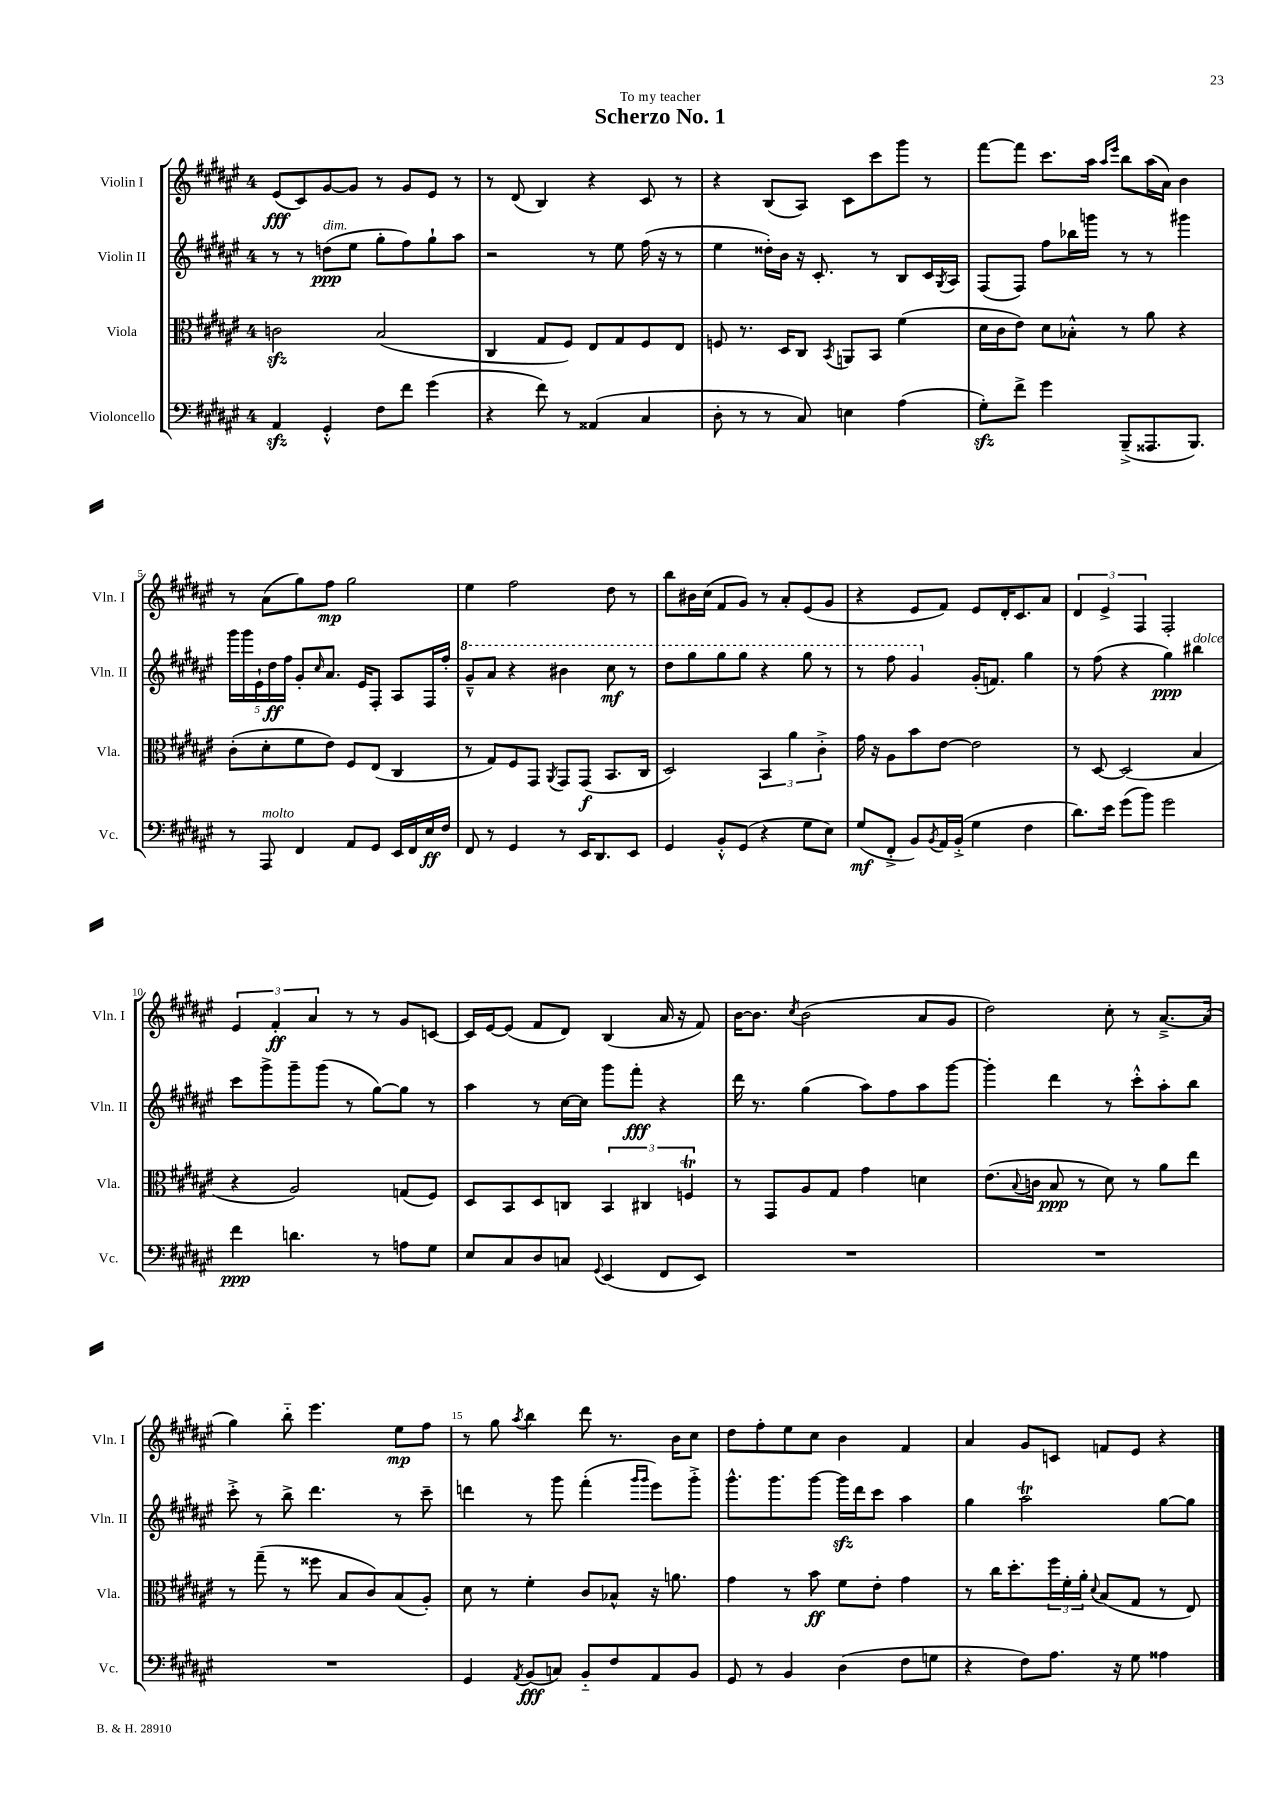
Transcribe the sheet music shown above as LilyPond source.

\header { title = "Scherzo No. 1" dedication = "To my teacher" }
<<
\new StaffGroup <<
\new Staff = "s0" \with { instrumentName = "Violin I" shortInstrumentName = "Vln. I" } {
    \clef treble \key fis \major \once \override Staff.TimeSignature.style = #'single-digit \time 4/4
    eis'8\fff( cis'8) gis'8~ gis'8 r8 gis'8 eis'8 r8 |
    r8 dis'8( b4) r4 cis'8 r8 |
    r4 b8( ais8) cis'8 cis'''8 gis'''8 r8 |
    fis'''8~ fis'''8 cis'''8. ais''16 \grace { ais''16 eis'''16 } b''8 ais''16( ais'16) b'4 |
    r8 ais'8( gis''8) fis''8\mp gis''2 |
    eis''4 fis''2 dis''8 r8 |
    b''8 bis'16 cis''16( fis'8 gis'8) r8 ais'8-. eis'8( gis'8 |
    r4 eis'8 fis'8) eis'8 dis'16-. cis'8. ais'8 |
    \tuplet 3/2 { dis'4 eis'4-> fis4 } fis2-. |
    \tuplet 3/2 { eis'4 fis'4-.\ff ais'4 } r8 r8 gis'8 c'8~ |
    c'16 eis'16~ eis'8( fis'8 dis'8) b4( ais'16 r16 fis'8) |
    b'16~ b'8. \acciaccatura { cis''8 } b'2( ais'8 gis'8 |
    dis''2) cis''8-. r8 ais'8.~---> ais'16( |
    gis''4) b''8-_ eis'''4. eis''8\mp fis''8 |
    r8 gis''8 \acciaccatura { ais''8 } b''4 dis'''8 r8. b'16 cis''8 |
    dis''8 fis''8-. eis''8 cis''8 b'4 fis'4 |
    ais'4 gis'8 c'8 f'8 eis'8 r4 \bar "|." |
}
\new Staff = "s1" \with { instrumentName = "Violin II" shortInstrumentName = "Vln. II" } {
    \clef treble \key fis \major \once \override Staff.TimeSignature.style = #'single-digit \time 4/4
    r8 r8 d''8\ppp^\markup { \italic "dim." }( eis''8 gis''8-. fis''8) gis''8-! ais''8 |
    r2 r8 eis''8 fis''16( r16 r8 |
    eis''4 disis''16-.) b'16 r16 cis'8.-. r8 b8 cis'16 \acciaccatura { gis8 } ais16 |
    fis8( fis8) fis''8 bes''16 g'''16 r8 r8 gis'''4 |
    \tuplet 5/4 { gis'''16 gis'''16 eis'16-! dis''16\ff fis''16 } gis'8-. \grace { cis''16 } ais'8. eis'16 fis8-. ais8 fis16 fis''16-. |
    \ottava #1 gis''8---^ ais''8 r4 bis''4 cis'''8\mf r8 |
    dis'''8 gis'''8 gis'''8 gis'''8 r4 gis'''8 r8 |
    r8 fis'''8 gis''4 \ottava #0 gis'16-.( f'8.) gis''4 |
    r8 fis''8( r4 gis''4\ppp) bis''4^\markup { \italic "dolce" } |
    cis'''8 gis'''8-> gis'''8-- gis'''8( r8 gis''8~) gis''8 r8 |
    ais''4 r8 cis''16~ cis''16 gis'''8 fis'''8-.\fff r4 |
    dis'''16 r8. gis''4( ais''8) fis''8 ais''8 gis'''8~ |
    gis'''4-. dis'''4 r8 cis'''8-.-^ ais''8-. b''8 |
    cis'''8-.-> r8 b''8-> dis'''4. r8 cis'''8-- |
    d'''4 r8 gis'''8 fis'''4-.( \grace { gis'''16 gis'''16 } eis'''8) gis'''8-.-> |
    gis'''8.-^ gis'''8. gis'''8~ gis'''16\sfz dis'''16 cis'''8 ais''4 |
    gis''4 ais''2\trill gis''8~ gis''8 \bar "|." |
}
\new Staff = "s2" \with { instrumentName = "Viola" shortInstrumentName = "Vla." } {
    \clef alto \key fis \major \once \override Staff.TimeSignature.style = #'single-digit \time 4/4
    c'2\sfz b2( |
    cis4 gis8 fis8) eis8 gis8 fis8 eis8 |
    f8 r8. dis16 cis8 \acciaccatura { b,8 } a,8 b,8 fis'4( |
    dis'16 cis'16 eis'8) dis'8 bes8-.-^ r8 ais'8 r4 |
    cis'8-.( dis'8-. fis'8 eis'8) fis8 eis8( cis4 |
    r8 gis8) fis8 gis,8 \acciaccatura { ais,8 } gis,8 gis,8\f( b,8. cis16 |
    dis2) \tuplet 3/2 { b,4 ais'4 cis'4-.-> } |
    gis'16 r16 ais8 b'8 eis'8~ eis'2 |
    r8 dis8~ dis2( b4 |
    r4 ais2) g8( fis8) |
    dis8 b,8 dis8 c8 \tuplet 3/2 { b,4 cis4 f4\trill } |
    r8 gis,8 ais8 gis8 gis'4 d'4 |
    eis'8.( \appoggiatura { b8 } c'16 b8\ppp r8 dis'8) r8 ais'8 eis''8 |
    r8 gis''8--( r8 fisis''8 b8 cis'8) b8( ais8-.) |
    dis'8 r8 fis'4-. cis'8 bes8-^ r16 a'8. |
    gis'4 r8 b'8\ff fis'8 eis'8-. gis'4 |
    r8 cis''16 dis''8.-. \tuplet 3/2 { fis''16 fis'16-. ais'16-. } \appoggiatura { dis'8 } b8( gis8 r8 eis8) \bar "|." |
}
\new Staff = "s3" \with { instrumentName = "Violoncello" shortInstrumentName = "Vc." } {
    \clef bass \key fis \major \once \override Staff.TimeSignature.style = #'single-digit \time 4/4
    ais,4\sfz gis,4-.-^ fis8 fis'8 gis'4( |
    r4 fis'8) r8 aisis,4( cis4 |
    dis8-. r8 r8 cis8) e4 ais4( |
    gis8-.\sfz) fis'8-> gis'4 b,,8--->( aisis,,8. b,,8.) |
    r8 ais,,8^\markup { \italic "molto" } fis,4 ais,8 gis,8 eis,16 fis,16 eis16\ff fis16 |
    fis,8 r8 gis,4 r8 eis,16 dis,8. eis,8 |
    gis,4 b,8-.-^ gis,8( r4 gis8 eis8) |
    gis8\mf( fis,8-.-> b,8) \acciaccatura { b,8 } ais,16 b,16-.->( gis4 fis4 |
    dis'8.) eis'16 gis'8( b'8) gis'2 |
    fis'4\ppp d'4. r8 a8 gis8 |
    eis8 cis8 dis8 c8 \appoggiatura { gis,8 } eis,4( fis,8 eis,8) |
    R1 |
    R1 |
    R1 |
    gis,4 \acciaccatura { ais,8 } b,8\fff( c8) b,8-_ fis8 ais,8 b,8 |
    gis,8 r8 b,4 dis4( fis8 g8 |
    r4 fis8) ais8. r16 gis8 aisis4 \bar "|." |
}
>>
>>
\layout { \context { \Score \override BarNumber.break-visibility = ##(#f #t #t) barNumberVisibility = #(every-nth-bar-number-visible 5) } }
